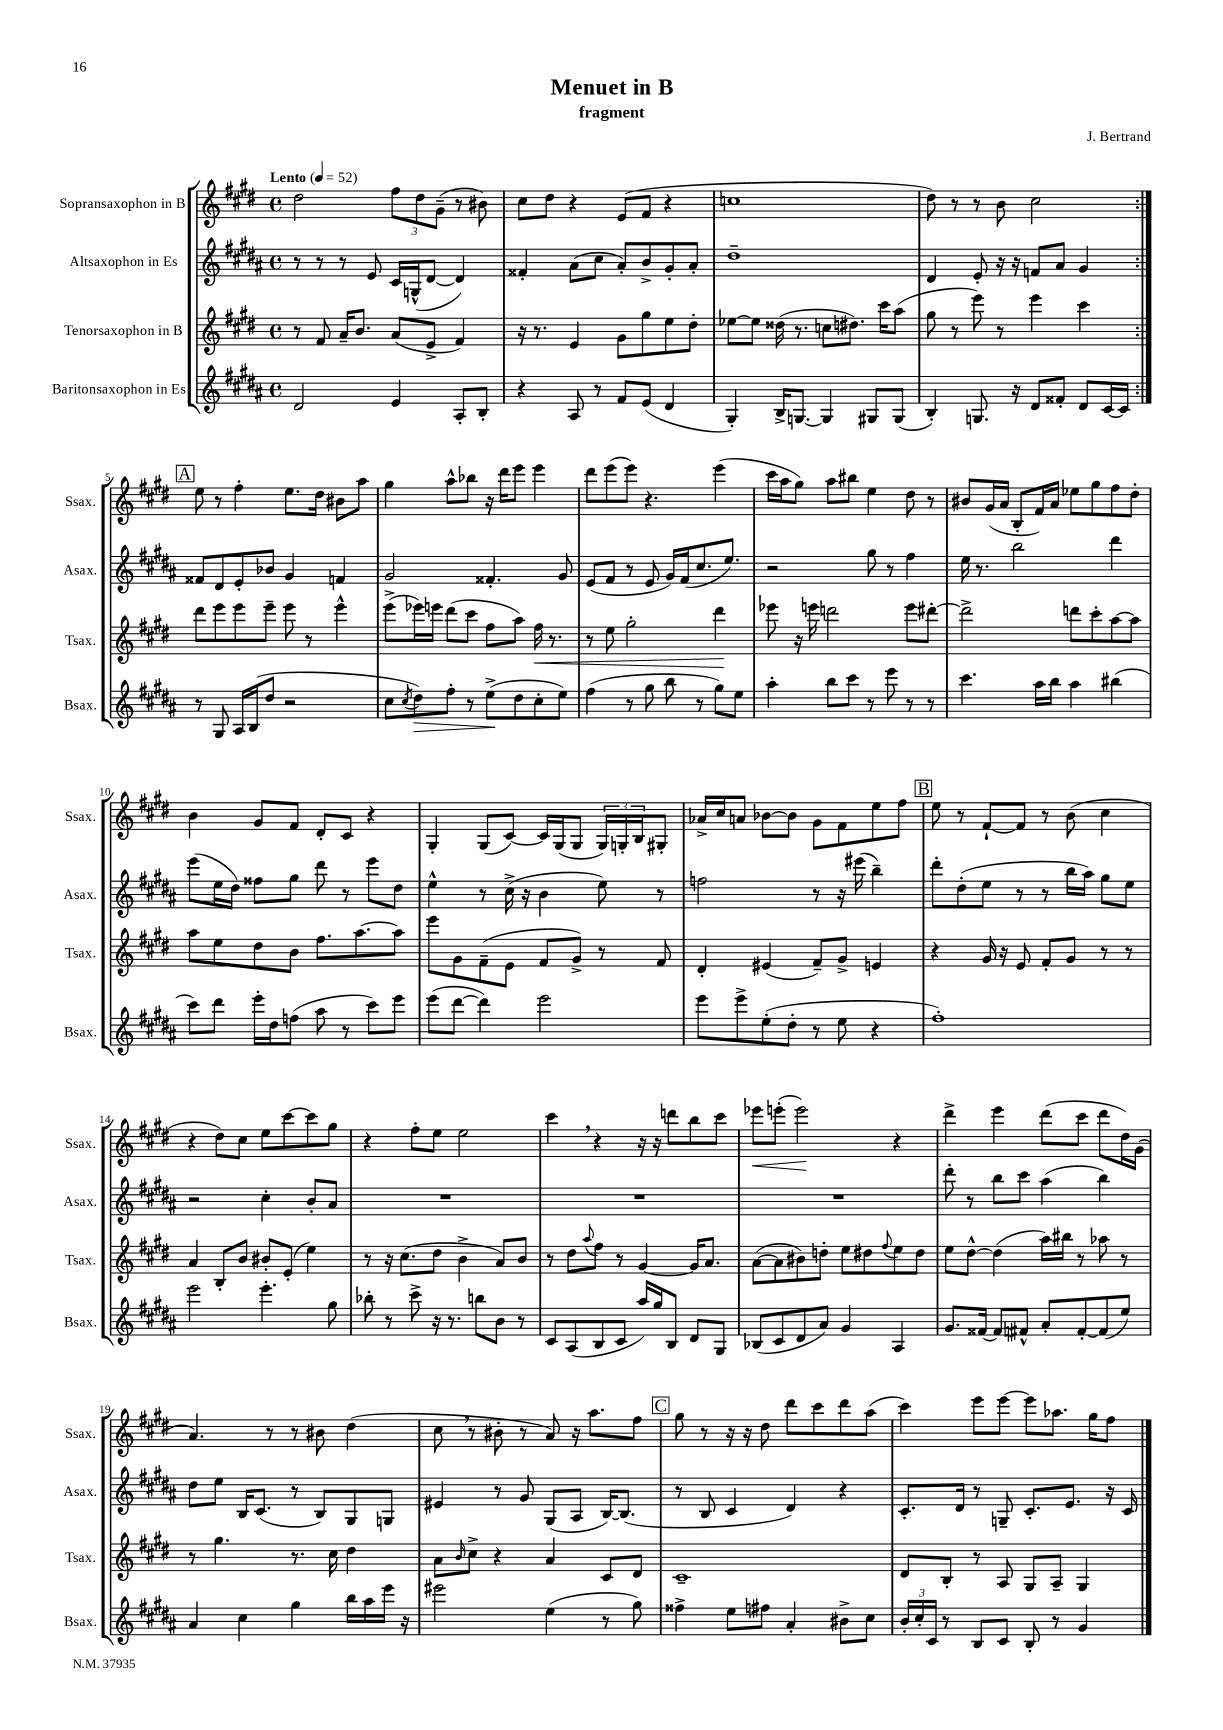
\header { title = "Menuet in B" composer = "J. Bertrand" subtitle = "fragment" }
<<
\new StaffGroup <<
\new Staff = "s0" \with { instrumentName = "Sopransaxophon in B" shortInstrumentName = "Ssax." } {
    \clef treble \key e \major \defaultTimeSignature \time 4/4 \tempo "Lento" 4 = 52
    \repeat volta 2 { dis''2 \tuplet 3/2 { fis''8 dis''8 gis'8--( } r8 bis'8) |
    cis''8 dis''8 r4 e'8( fis'8 r4 |
    c''1 |
    dis''8) r8 r8 b'8 cis''2 | }
    \mark \markup { \box "A" } e''8 r8 fis''4-. e''8. dis''16 bis'8 a''8 |
    gis''4 a''8-^ bes''8 r16 dis'''16 e'''8 e'''4 |
    dis'''8 e'''8( e'''8) r4. e'''4( |
    cis'''16 a''16 gis''8) a''8 bis''8 e''4 dis''8 r8 |
    bis'8 gis'16( a'16 b8-. fis'16) a'16 ees''8 gis''8 fis''8 dis''8-. |
    b'4 gis'8 fis'8 dis'8-. cis'8 r4 |
    gis4-. gis8( cis'8~) cis'16 gis16( gis8 \tuplet 3/2 { gis16) g16-. b16 } gis8-. |
    aes'16-> cis''16 a'8 bes'8~ bes'8 gis'8 fis'8 e''8 fis''8 |
    \mark \markup { \box "B" } e''8 r8 fis'8~-! fis'8 r8 b'8( cis''4 |
    r4 dis''8) cis''8 e''8 cis'''8~ cis'''8 gis''8 |
    r4 fis''8-. e''8 e''2 |
    cis'''4 \breathe r4 r16 r16 d'''8 b''8 cis'''8 |
    ees'''8\< e'''8-.( e'''2\!) r4 |
    dis'''4-> e'''4 dis'''8( cis'''8 dis'''8 dis''16) gis'16( |
    a'4.) r8 r8 bis'8 dis''4( |
    cis''8 \breathe r8 bis'8-. r8 a'8) r16 a''8. fis''8 |
    \mark \markup { \box "C" } gis''8 r8 r16 r16 dis''8 dis'''8 cis'''8 dis'''8 a''8( |
    cis'''4) e'''8 e'''8~ e'''8 aes''8. gis''16 fis''8 \bar "|." |
}
\new Staff = "s1" \with { instrumentName = "Altsaxophon in Es" shortInstrumentName = "Asax." } {
    \clef treble \key b \major \defaultTimeSignature \time 4/4
    \repeat volta 2 { r8 r8 r8 e'8 cis'16 g16-^( dis'8~ dis'4) |
    fisis'4-. ais'8( cis''8 ais'8-.) b'8-> gis'8-. ais'8-. |
    dis''1-- |
    dis'4 e'8-. r16 r16 f'8 ais'8 gis'4 | }
    \mark \markup { \box "A" } fisis'8 dis'8 e'8-. bes'8 gis'4 f'4 |
    gis'2 fisis'4.-. gis'8 |
    e'8( fis'8 r8 e'8 gis'16) fis'16( cis''8. e''8.) |
    r2 gis''8 r8 fis''4 |
    e''16 r8. b''2 dis'''4 |
    e'''8( e''16 dis''16) fisis''8 gis''8 dis'''8 r8 e'''8 dis''8 |
    e''4-^ r8 cis''16->( r16 b'4 e''8) r8 |
    f''2 r8 r16 eis'''16( b''4--) |
    \mark \markup { \box "B" } dis'''8-. dis''8-.( e''8 r8 r8 b''16 ais''16) gis''8 e''8 |
    r2 cis''4-. b'8-. ais'8 |
    R1 |
    R1 |
    R1 |
    dis'''8-. r8 b''8 cis'''8 ais''4( b''4) |
    dis''8 e''8 b16 cis'8.( r8 b8) gis8 g8 |
    eis'4 r8 gis'8 gis8( ais8 b16~) b8.( |
    \mark \markup { \box "C" } r8 b8 cis'4 dis'4) r4 |
    cis'8.-. dis'16 r8 g8-- cis'8.-. e'8. r16 cis'16 \bar "|." |
}
\new Staff = "s2" \with { instrumentName = "Tenorsaxophon in B" shortInstrumentName = "Tsax." } {
    \clef treble \key e \major \defaultTimeSignature \time 4/4
    \repeat volta 2 { r8 fis'8 a'16-- b'8. a'8( e'8-> fis'4) |
    r16 r8. e'4 gis'8 gis''8 e''8 dis''8-. |
    ees''8~ ees''8 disis''16( r8. c''8 dis''8.) cis'''16 a''8( |
    gis''8 r8 e'''8) r8 e'''4 cis'''4 | }
    \mark \markup { \box "A" } dis'''8 e'''8 e'''8 e'''8-- e'''8 r8 e'''4-^ |
    e'''8->( ees'''16) e'''16 dis'''8( cis'''8 fis''8 a''8) fis''16\< r8. |
    r8 e''8 gis''2-. dis'''4\! |
    ees'''8 r16 e'''16 d'''2 e'''8 dis'''8~-. |
    dis'''2-> d'''8 cis'''8-. a''8~ a''8 |
    a''8 e''8 dis''8 b'8 fis''8. a''8.~ a''8 |
    e'''8 gis'8 fis'8--( e'8 fis'8 gis'8->) r8 fis'8 |
    dis'4-. eis'4( fis'8--) gis'8-> e'4 |
    \mark \markup { \box "B" } r4 gis'16 r16 e'8 fis'8-. gis'8 r8 r8 |
    a'4 b8-. b'8 bis'8-. e'8-.( e''4) |
    r8 r16 cis''8.( dis''8 b'4-> a'8) b'8 |
    r8 dis''8 \appoggiatura { a''8 } fis''8 r8 gis'4~ gis'16 a'8. |
    a'8~( a'8 bis'8) d''8-. e''8 dis''8 \appoggiatura { fis''8 } e''8 dis''8 |
    e''8 dis''8~-^ dis''4( a''16) bis''16 r8 aes''8 r8 |
    r8 gis''4. r8. cis''16 dis''4 |
    a'8 \grace { b'16 } cis''8-> r4 a'4 cis'8 dis'8 |
    \mark \markup { \box "C" } cis'1-- |
    dis'8 b8-. r8 a8 gis8 a8-- gis4 \bar "|." |
}
\new Staff = "s3" \with { instrumentName = "Baritonsaxophon in Es" shortInstrumentName = "Bsax." } {
    \clef treble \key b \major \defaultTimeSignature \time 4/4
    \repeat volta 2 { dis'2 e'4 ais8-. b8-. |
    r4 ais8 r8 fis'8 e'8( dis'4 |
    gis4-.) b16-> g8.~ g4 gis8 gis8( |
    b4-.) g8. r16 dis'8 fisis'8-. dis'8 cis'16~ cis'16 | }
    \mark \markup { \box "A" } r8 gis8 ais16 b16( dis''8 r2 |
    cis''8 \acciaccatura { cis''8 } dis''8\>) fis''8-. r8 e''8->\!( dis''8 cis''8-. e''8) |
    fis''4( r8 gis''8 b''8 r8 gis''8) e''8 |
    ais''4-. b''8 cis'''8 r8 e'''8 r8 r8 |
    cis'''4. ais''16 b''16 ais''4 bis''4( |
    cis'''8) dis'''8 e'''16-. dis''16 f''8( ais''8 r8 cis'''8) e'''8 |
    e'''8( dis'''8~ dis'''4) e'''2 |
    e'''8 e'''8-> e''8-.( dis''8-. r8 e''8 r4 |
    \mark \markup { \box "B" } fis''1-.) |
    e'''2 e'''4.-. gis''8 |
    bes''8-. r8 cis'''8-> r16 r8. b''8 b'8 r8 |
    cis'8 ais8( b8 cis'8 ais''16) gis''16 b8 dis'8 gis8 |
    bes8( cis'8 dis'8 ais'8) gis'4 ais4 |
    gis'8. fisis'16~ fisis'8 fis'8-^ ais'8-. fis'8~-. fis'8( e''8) |
    ais'4 cis''4 gis''4 b''16 ais''16 e'''16 r16 |
    eis'''2 e''4( r8 gis''8) |
    \mark \markup { \box "C" } fisis''4-> e''8 fis''8 ais'4-. bis'8-> cis''8 |
    \tuplet 3/2 { b'16-. cis''16-. cis'16 } r8 b8 cis'8 b8-. r8 gis'4 \bar "|." |
}
>>
>>
